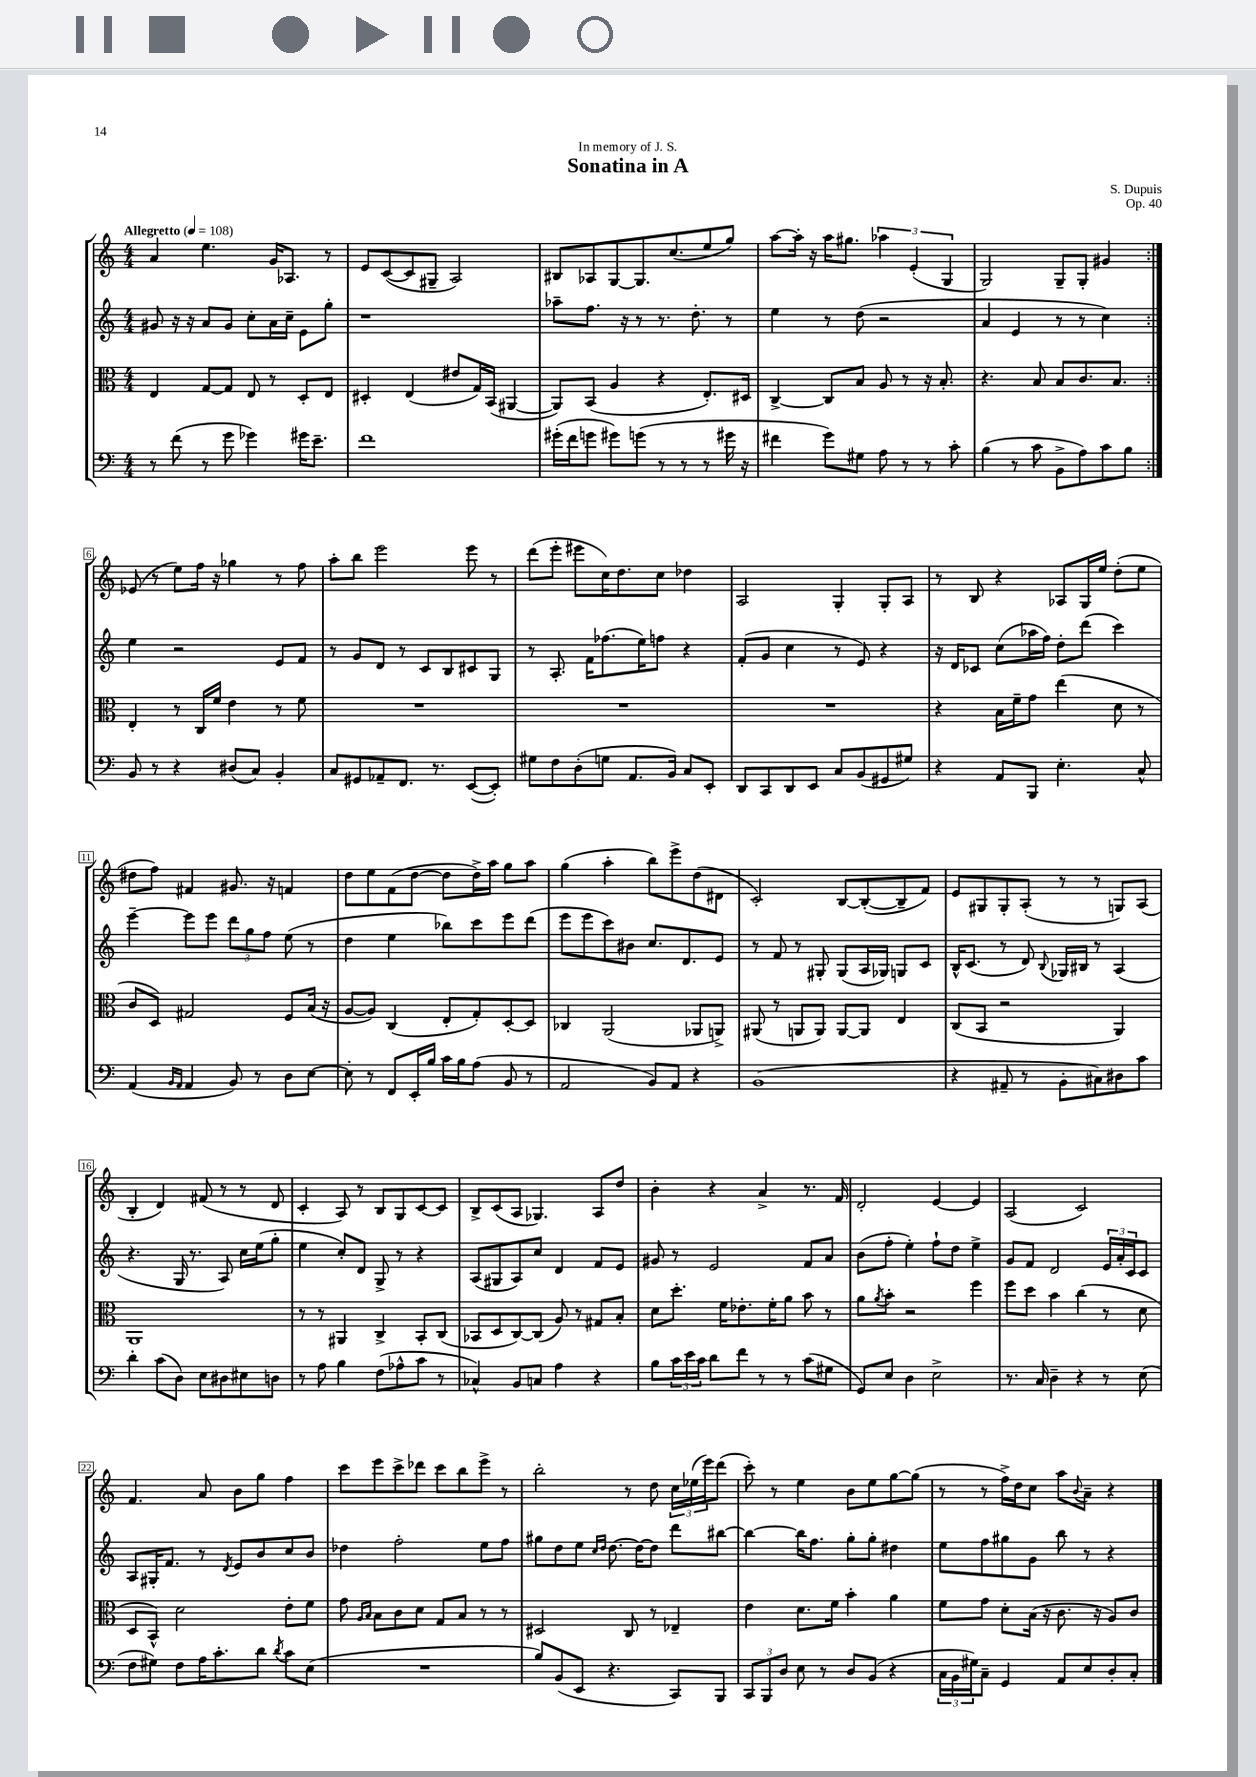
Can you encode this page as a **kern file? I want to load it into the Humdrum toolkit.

**kern	**kern	**kern	**kern
*part4	*part3	*part2	*part1
*staff4	*staff3	*staff2	*staff1
*clefF4	*clefC3	*clefG2	*clefG2
*k[]	*k[]	*k[]	*k[]
*M4/4	*M4/4	*M4/4	*M4/4
*MM108	*MM108	*MM108	*MM108
=1	=1	=1	=1
!	!	!	!LO:TX:a:B:t=Allegretto
8r	4E/	8g#X/	4a/
(8f\	.	16r	.
.	.	16r	.
8r	[8G/L	8a/L	4.ee\
8g\	8G/J]	8g#/J	.
4g-X\)	8E/	8cc'\L	.
.	8r	16a\L	16g/KL
.	.	16cc~\JJ	8.A-X/J
16g#X\KL	8D'/L	8e\L	.
8.e~\J	.	.	.
.	8E/J	8gg'\J	8r
=2	=2	=2	=2
1f	4D#X'/	1r	8e/L
.	.	.	([8c/
.	(4E/	.	8c/]
.	.	.	8G#X~/J
.	8e#X/L	.	2A/)
.	16G/L)	.	.
.	(16BB/JJ	.	.
.	[4AA#X/	.	.
=3	=3	=3	=3
(16g#X'\LL	8AA#/L])	8aa-X~\L	8B#X/L
16f\J	.	.	.
8gn\J	(8BB/J	8.ff\J	8A-X/
8g#X\L)	4A/	.	[8G/
.	.	16r	.
(8gn\J	.	8r	8.G/]
8r	4r	8.r	.
.	.	.	(8.cc/
8r	.	.	.
.	.	8.dd'\	.
8r	8.E'/L)	.	8ee/
16g#X\	.	8r	8gg/J)
16r	16D#X/Jk	.	.
=4	=4	=4	=4
4f#X\	[4C^/	4ee\	[8aa\L
.	.	.	16aa'\Jk]
.	.	.	16r
8g\L)	8C/L]	8r	16aa\KL
.	.	.	8.gg#X\J
8G#X\J	8B/J	(8dd\	.
8A\	8A/	2r	6aa-X\
8r	8r	.	.
.	.	.	(6e'/
8r	16r	.	.
.	8.B'/	.	.
.	.	.	6G/
8c'\	.	.	.
=5	=5	=5	=5
(4B\	4.r	4a/	2G/)
8r	.	4e/	.
8c\	8B/	.	.
8BB^\L	8B/L	8r	8G~/L
8A\)	8.c/	8r	8G'/J
8c\	.	4cc\)	4g#X/
.	8.B/J	.	.
8B\J	.	.	.
!!LO:LB:g=z
=6:|!	=6:|!	=6:|!	=6:|!
8BB/	4E'/	4ee\	(8e-X/
8r	.	.	8r
4r	8r	2r	8ee\L)
.	16C/LL	.	16ff\Jk
.	16f/JJ	.	16r
(8D#X/L	4e\	.	4gg-X\
8C/J)	.	.	.
4BB'/	8r	8e/L	8r
.	8f\	8f/J	8ff\
=7	=7	=7	=7
8C/L	1r	8r	8aa'\L
8GG#X/	.	8g/L	8bb\J
8AA-X~/	.	8d/J	2eee\
8.FF/J	.	8r	.
.	.	8c/L	.
8.r	.	.	.
.	.	8B/	.
([8EE/L	.	8c#X/	8eee\
8EE'/J])	.	8G/J	8r
=8	=8	=8	=8
8G#X\L	1r	8r	(8ddd\L
8F\	.	8.A'/	8eee'\J
(8D'\	.	.	8eee#X\L
.	.	16f\KL	.
8Gn\J	.	(8.ff-X\	16cc\K)
.	.	.	8.dd\
8.AA/L	.	.	.
.	.	16ee\K)	.
.	.	8ffn\J	8cc\J
16BB/Jk)	.	.	.
8C/L	.	4r	4dd-X\
8EE'/J	.	.	.
=9	=9	=9	=9
8DD/L	1r	(8f'/L	2A/
8CC/	.	8g/J	.
8DD/	.	4cc\	.
8EE/J	.	.	.
8C/L	.	8r	4G'/
(8BB/	.	8e/)	.
8GG#X/	.	4r	8G'/L
8G#X/J)	.	.	8A/J
=10	=10	=10	=10
4r	4r	16r	8r
.	.	16d/KL	.
.	.	8c-X/J	8B/
8AA/L	16B\LL	(8cc\L	4r
.	16f~\J	.	.
8BBB/J	8g\J	16aa-X\L	.
.	.	16ff\JJ)	.
4.E'\	(4ee\	8dd'\L	8A-X/L
.	.	(8ddd\J	16G/L
.	.	.	16ee/JJ
.	8d\	4ccc\)	(8dd'\L
8C^^/	8r	.	8ee\J
!!LO:LB:g=z
=11	=11	=11	=11
(4AA/	8c/L	[4eee~\	8dd#X\L
.	8D/J)	.	8ff\J)
16qqBB/LL	.	.	.
16qqAA/JJ	.	.	.
4AA/	2G#X/	8eee\L]	4f#X/
.	.	8eee\J	.
8BB/)	.	12ddd\L	8.g#X/
.	.	12gg\	.
8r	.	.	.
.	.	12ff\J	.
.	.	.	16r
8D\L	8F/L	(8ee\	4fn/
[8E\J	(16B/Jk	8r	.
.	16r	.	.
=12	=12	=12	=12
8E'\]	[8A/L	4dd\	8dd\L
8r	8A/J])	.	8ee\
8FF/L	(4C/	4ee\	(8f\
16EE'/L	.	.	[8dd\J
16B/JJ	.	.	.
16c\LL	8E'/L	8bb-X\L)	8dd\L]
16B\J	.	.	.
(8A\J	8G'/)	8ccc\	16dd^\L)
.	.	.	16aa\JJ
8BB/	[8D'/	8eee\	8gg\L
8r	8D/J]	(8ddd\J	8aa\J
=13	=13	=13	=13
2AA/	4C-X/	8eee\L	(4gg\
.	.	8eee\	.
.	(2AA/	8ccc\)	4aa'\
.	.	8b#X\J	.
8BB/L)	.	8.cc/L	8bb\L)
8AA/J	.	.	8eee^\
.	.	8.d/	.
4r	8AA-X/L	.	(8dd\
.	8AAn^/J)	8e/J	8d#X\J
=14	=14	=14	=14
(1BB	(8AA#X/	8r	2c'/)
.	8r	8f/	.
.	8AAn/L	8r	.
.	8AA/J)	8G#X'/	.
.	[8AA/L	(8G#/L	[8B/L
.	8AA/J]	16A/L	(8B'/_
.	.	16G-X/JJ)	.
.	4E/	8Gn/L	8B~/]
.	.	8c/J	8f/J)
=15	=15	=15	=15
4r	(8C/L	16B^^/KL	8e/L
.	.	(8.c/J	.
.	8BB/J	.	8G#X/
8AA#X~/	2r	8r	8G#'/
8r	.	8d/)	(8A'/J
.	.	8qqB/	.
8BB'\L	.	16G-X/LL	8r
.	.	16B#X/JJ	.
8C#X\)	.	8r	8r
8D#X\	4AA/)	(4A/	8Gn/L)
8c\J	.	.	(8A/J
!!LO:LB:g=z
=16	=16	=16	=16
4d'\	1AA	4.r	4B'/
(8c\L	.	.	4d/)
8D\J)	.	16G/	.
.	.	8.r	.
8E\L	.	.	(8f#X/
8D#X\	.	8A/)	8r
8E#X\	.	16cc\LL	8r
.	.	(16ee\J	.
8Dn\J	.	8gg'\J	8d/
=17	=17	=17	=17
8r	8r	4ee\	4c'/
8A\	8r	.	.
4B\	4AA#X/	8cc'/L)	8A/)
.	.	8d/J	8r
(8F\L	4C^/	8G^/	8B/L
8A-X^^\	.	8r	8G/
8c\J	8BB'/L	4r	[8c/
8r	(8C/J	.	8c/J]
=18	=18	=18	=18
4C-X^^/)	8BB-X/L	(8A/L	8B^/L
.	8D/	8G#X/	(8c/
8BB/L	[8C/)	8A/)	8A/J
8Cn/J	(8C/J]	8cc/J	4.G-X/)
4A\	8A/)	4d/	.
.	8r	.	.
4r	8G#X/L	8f/L	8A/L
.	8B'/J	8e/J	8dd/J
=19	=19	=19	=19
8B\L	8d\L	8g#X/	4b'\
24c\L	8.dd'\J	8r	.
24e\	.	.	.
24c\JJ	.	.	.
8d\L	.	2e/	4r
.	16f\KL	.	.
8f\J	8.e-X'\	.	.
8r	.	.	4a^/
.	16f'\K	.	.
8r	8a\J	.	.
(8c\L	8b\	8f/L	8.r
8G#X\J	8r	8a/J	.
.	.	.	16f/
=20	=20	=20	=20
8GG/L)	8a\L	(8b\L	2d'/
.	8qa/	.	.
8E/J	8b'\J	8ff'\J	.
4D\	2r	4ee'\)	.
2E^\	.	8ff`\L	[4e/
.	.	8dd\J	.
.	4ff\	4ee^\	4e/]
=21	=21	=21	=21
8.r	8ff\L	8g/L	(2A/
.	8dd\J	8f/J	.
16C/	.	.	.
4D~\	4b\	2d/	.
4r	(4cc\	.	2c/)
8r	8r	24e/LL	.
.	.	24a'/	.
.	.	24c/J	.
(8E\	8d\	8c/J	.
!!LO:LB:g=z
=22	=22	=22	=22
8F\L	8D/L	8A/L	4.f/
8G#X\J)	8BB^^/J)	16G#X'/K	.
.	.	8.f/J	.
8F\L	2d\	.	.
16A\K	.	8r	8a/
8.c'\	.	.	.
.	.	8qd/	.
.	.	8e/L	8b\L
8d\J	.	8b/	8gg\J
8qd/	.	.	.
8c\L	8e'\L	8cc/	4ff\
(8E\J	8f\J	8b/J	.
=23	=23	=23	=23
1r	8g\	4dd-X\	8ccc\L
.	16qqA/LL	.	.
.	16qqB/JJ	.	.
.	8B\L	.	8eee\
.	8c\	2ff'\	8ccc^\
.	8d\J	.	8ddd-X\J
.	8G/L	.	8ccc\L
.	8B/J	.	8bb\
.	8r	8ee\L	8eee^\J
.	8r	8ff\J	8r
=24	=24	=24	=24
8B/L)	2D#X/	8gg#X\L	2bb'\
(8BB/	.	8dd\	.
8EE/J	.	8ee\J	.
.	.	16qqcc/LL	.
.	.	16qqdd/JJ	.
4.r	.	[8.dd\	.
.	8C/	.	8r
.	.	16dd\KL_	.
.	8r	8dd\J]	8dd\
8CC/L)	4E-X~/	8ddd\L	24cc\LL
.	.	.	(24ee-X\
.	.	.	24eee\J)
8BBB/J	.	[8bb#X\J	(8ddd\J
=25	=25	=25	=25
12CC/L	4e\	4bb#\_	8ccc'\)
12BBB/	.	.	.
.	.	.	8r
12D/J	.	.	.
8E\	8.d\L	16bb#\KL]	4ee\
.	.	8.ff\J	.
8r	.	.	.
.	16f\Jk	.	.
8D/L	4b'\	8gg'\L	8b\L
(8BB/J	.	8gg'\J	8ee\
4r	4a\	4dd#X\	[8gg\
.	.	.	(8gg\J]
=26	=26	=26	=26
24C\LL	8f\L	8ee\L	8r
24BB\	.	.	.
24G#X\J)	.	.	.
8C~\J	8g\J	8ff\	8r
4GG/	8d'\L	8gg#X\	16ff^\LL)
.	.	.	16dd\J
.	(16B\Jk	8g\J	8cc\J
.	16r	.	.
8AA/L	8.c\	8bb\	8aa\L
.	.	.	8qqb/
8E/	.	8r	8a~\J
.	16r	.	.
8D'/	8A/L)	4r	4r
8C'/J	8c/J	.	.
==	==	==	==
*-	*-	*-	*-
